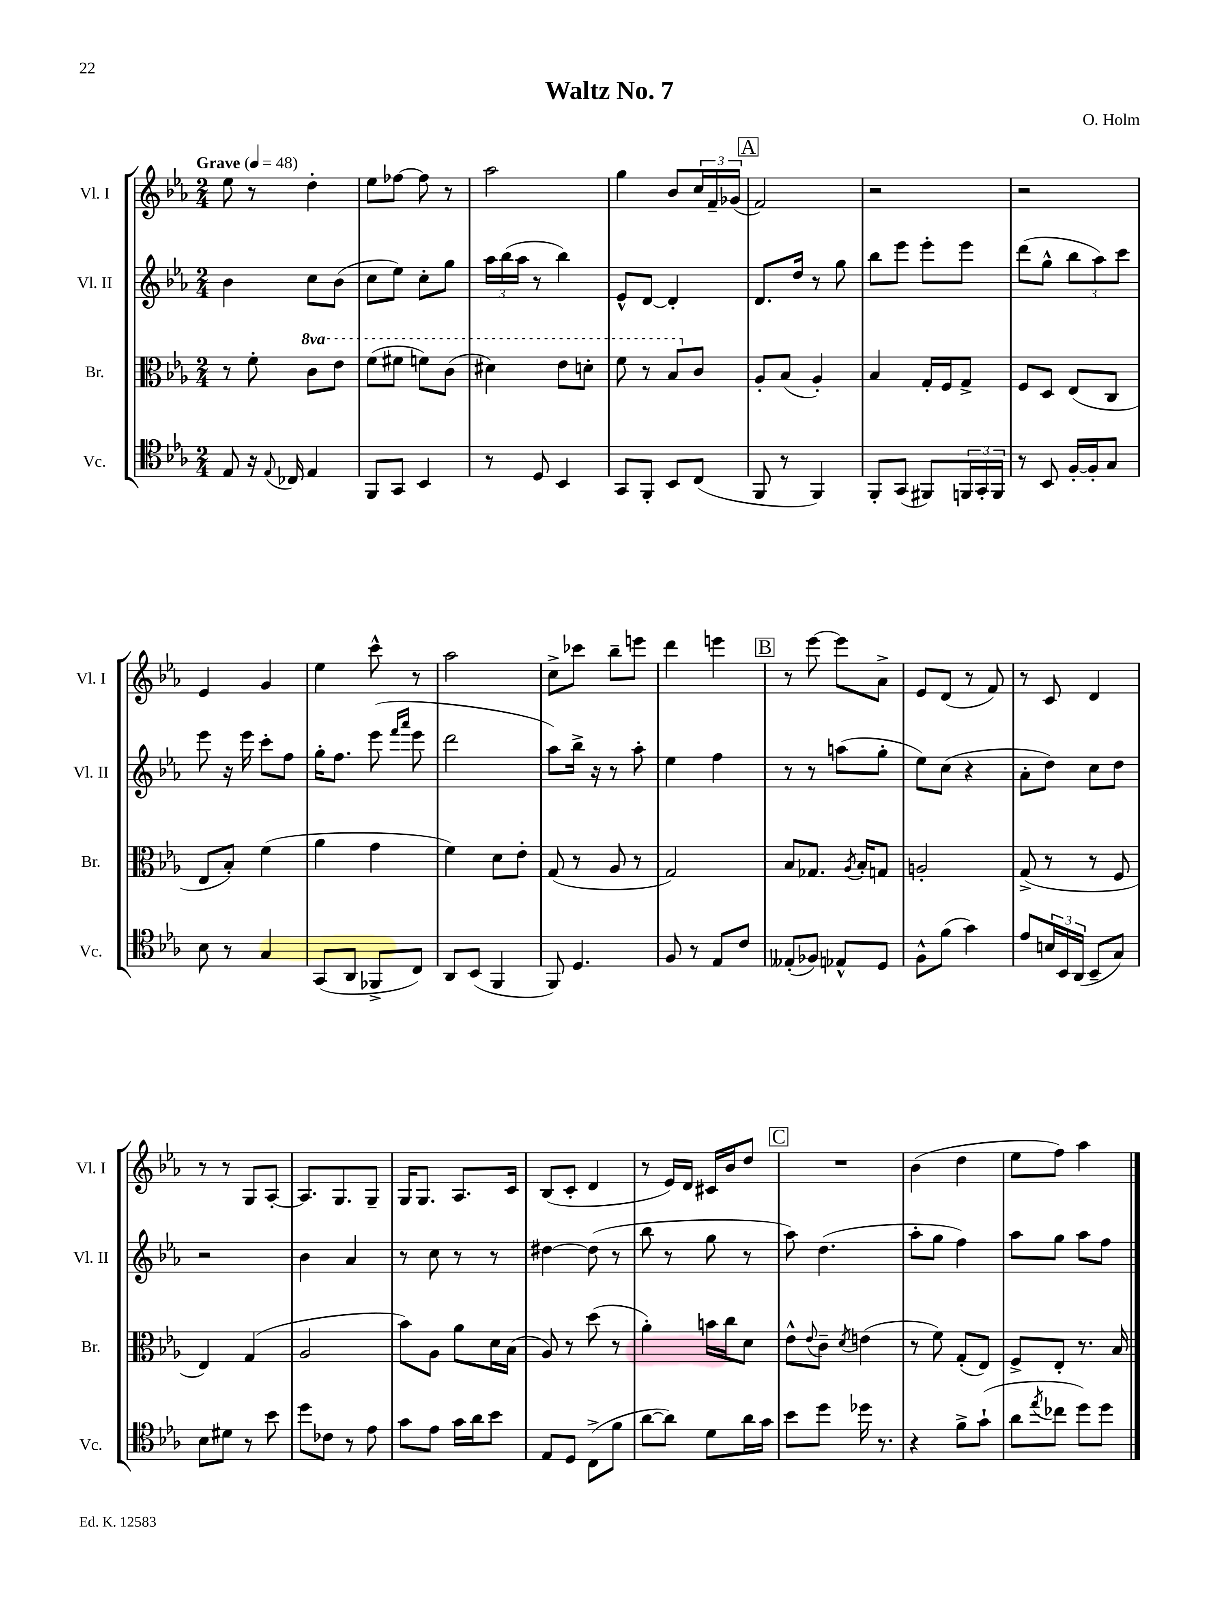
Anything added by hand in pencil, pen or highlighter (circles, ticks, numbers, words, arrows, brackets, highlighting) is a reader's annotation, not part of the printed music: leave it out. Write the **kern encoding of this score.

**kern	**kern	**kern	**kern
*part4	*part3	*part2	*part1
*staff4	*staff3	*staff2	*staff1
*I"Vc.	*I"Br.	*I"Vl. II	*I"Vl. I
*I'Vc.	*I'Br.	*I'Vl. II	*I'Vl. I
*clefC4	*clefC3	*clefG2	*clefG2
*k[b-e-a-]	*k[b-e-a-]	*k[b-e-a-]	*k[b-e-a-]
*M2/4	*M2/4	*M2/4	*M2/4
*MM48	*MM48	*MM48	*MM48
=1	=1	=1	=1
!	!	!	!LO:TX:a:B:t=Grave
8E-/	8r	4b-\	8ee-\
16r	8f'\	.	8r
8qqE-/	.	.	.
16C-X/	.	.	.
*	*8va	*	*
4E-/	8cc\L	8cc\L	4dd'\
.	8ee-\J	(8b-\J	.
=2	=2	=2	=2
8FF/L	(8ff\L	8cc\L	8ee-\L
8GG/J	8ff#X\J	8ee-\J)	[8ff-X\J
4BB-/	8ffn\L)	8cc'\L	8ff-\]
.	(8cc\J	8gg\J	8r
=3	=3	=3	=3
8r	4dd#X\)	24aa-\LL	2aa-\
.	.	(24bb-\	.
.	.	24aa-\JJ	.
8D/	.	8r	.
4BB-/	8ee-\L	4bb-\)	.
.	8ddn'\J	.	.
=4	=4	=4	=4
8GG/L	8ff\	8e-^^/L	4gg\
8FF'/J	8r	[8d/J	.
8BB-/L	8b-/L	4d'/]	8b-/L
*	*X8va	*	*
(8C/J	8c/J	.	24cc/L
.	.	.	24f~/
.	.	.	(24g-X/JJ
!!LO:REH:place=s1:t=A
=5	=5	=5	=5
8FF/	8A-'/L	8.d/L	2f/)
8r	(8B-/J	.	.
.	.	16dd/Jk	.
4FF/)	4A-'/)	8r	.
.	.	8gg\	.
=6	=6	=6	=6
8FF'/L	4B-/	8bb-\L	2r
(8GG/J	.	8eee-\J	.
8FF#X/L)	16G'/LL	8eee-'\L	.
.	16F/J	.	.
24FFn/L	8G^/J	8eee-\J	.
24GG'/	.	.	.
24FF/JJ	.	.	.
=7	=7	=7	=7
8r	8F/L	(8ddd\L	2r
8BB-/	8D/J	8gg^^\J	.
[16F'/LL	(8E-/L	12bb-\L	.
16F'/J]	.	.	.
.	.	12aa-\)	.
8G/J	8C/J	.	.
.	.	12ccc\J	.
!!LO:LB:g=z
=8	=8	=8	=8
8B-\	8E-/L	8eee-\	4e-/
8r	8B-'/J)	16r	.
.	.	16eee-\	.
4G/	(4f\	8ccc'\L	4g/
.	.	8ff\J	.
=9	=9	=9	=9
(8GG/L	4a-\	16gg'\KL	4ee-\
.	.	8.ff\J	.
8AA-/J	.	.	.
8FF-X^/L	4g\	(8eee-\	8ccc^^\
.	.	16qqfff/LL	.
.	.	16qqaaa-/JJ	.
8C/J)	.	8eee-\	8r
=10	=10	=10	=10
8AA-/L	4f\)	2ddd\	2aa-\
(8BB-/J	.	.	.
4FF/	8d\L	.	.
.	8e-'\J	.	.
=11	=11	=11	=11
8FF/)	(8G/	8aa-\L)	8cc^\L
4.D/	8r	16bb-^\Jk	8ccc-X\J
.	.	16r	.
.	8A-/	8r	8bb-~\L
.	8r	8aa-'\	8eeen\J
=12	=12	=12	=12
8F/	2G/)	4ee-\	4ddd\
8r	.	.	.
8E-/L	.	4ff\	4eeen\
8c/J	.	.	.
!!LO:REH:place=s1:t=B
=13	=13	=13	=13
(8E--X'/L	8B-/L	8r	8r
8F-X/J)	8.G-X/J	8r	[8eee-\
8E-X^^/L	.	(8aan\L	8eee-\L]
.	8qA-/	.	.
.	16B-'/KL	.	.
8D/J	8Gn/J	8gg'\J	8a-^\J
=14	=14	=14	=14
8F^^\L	2An'/	8ee-\L)	8e-/L
(8f\J	.	(8cc\J	(8d/J
4g\)	.	4r	8r
.	.	.	8f/)
=15	=15	=15	=15
8e-/L	(8G^/	8a-'\L	8r
24Bn/L	8r	8dd\J)	8c/
24BB-/	.	.	.
(24AA-/JJ	.	.	.
8BB-~/L	8r	8cc\L	4d/
8G/J)	8F/	8dd\J	.
!!LO:LB:g=z
=16	=16	=16	=16
8B-\L	4E-/)	2r	8r
8d#X\J	.	.	8r
8r	(4G/	.	8G/L
8b-\	.	.	[8A-'/J
=17	=17	=17	=17
8dd\L	2A-/	4b-\	8.A-/L]
8c-X\J	.	.	.
.	.	.	8.G/
8r	.	4a-/	.
8e-\	.	.	8G~/J
=18	=18	=18	=18
8g\L	8b-\L)	8r	16G/KL
.	.	.	8.G/J
8e-\J	8A-\J	8cc\	.
16g\LL	8a-\L	8r	8.A-/L
16a-\J	.	.	.
8b-\J	16d\L	8r	.
.	(16B-\JJ	.	16c/Jk
=19	=19	=19	=19
8E-/L	8A-/)	[4dd#X\	(8B-/L
8D/J	8r	.	8c'/J
(8C^\L	(8dd\	(8dd#\]	4d/
8f\J	8r	8r	.
=20	=20	=20	=20
[8a-\L	4a-'\)	8bb-\	8r
8a-\J])	.	8r	16e-/LL)
.	.	.	16d/JJ
8d\L	16bn\LL	8gg\	16c#X/LL
.	16cc\J	.	16b-/J
16a-\L	8d\J	8r	8dd/J
16g\JJ	.	.	.
!!LO:REH:place=s1:t=C
=21	=21	=21	=21
8b-\L	8e-^^\L	8aa-\)	2r
.	8qqe-/	.	.
8dd\J	8c~\J	(4.dd\	.
.	8qd/	.	.
16dd-X\	(4en\	.	.
8.r	.	.	.
=22	=22	=22	=22
4r	8r	8aa-'\L	(4b-\
.	8f\)	8gg\J	.
8f^\L	(8G'/L	4ff\)	4dd\
(8g`\J	8E-/J)	.	.
=23	=23	=23	=23
8a-\L	8F^/L	8aa-\L	8ee-\L
8qee-/	.	.	.
8cc-X\J	8E-'/J	8gg\J	8ff\J)
8dd\L)	8.r	8aa-\L	4aa-\
8dd\J	.	8ff\J	.
.	16B-/	.	.
==	==	==	==
*-	*-	*-	*-
